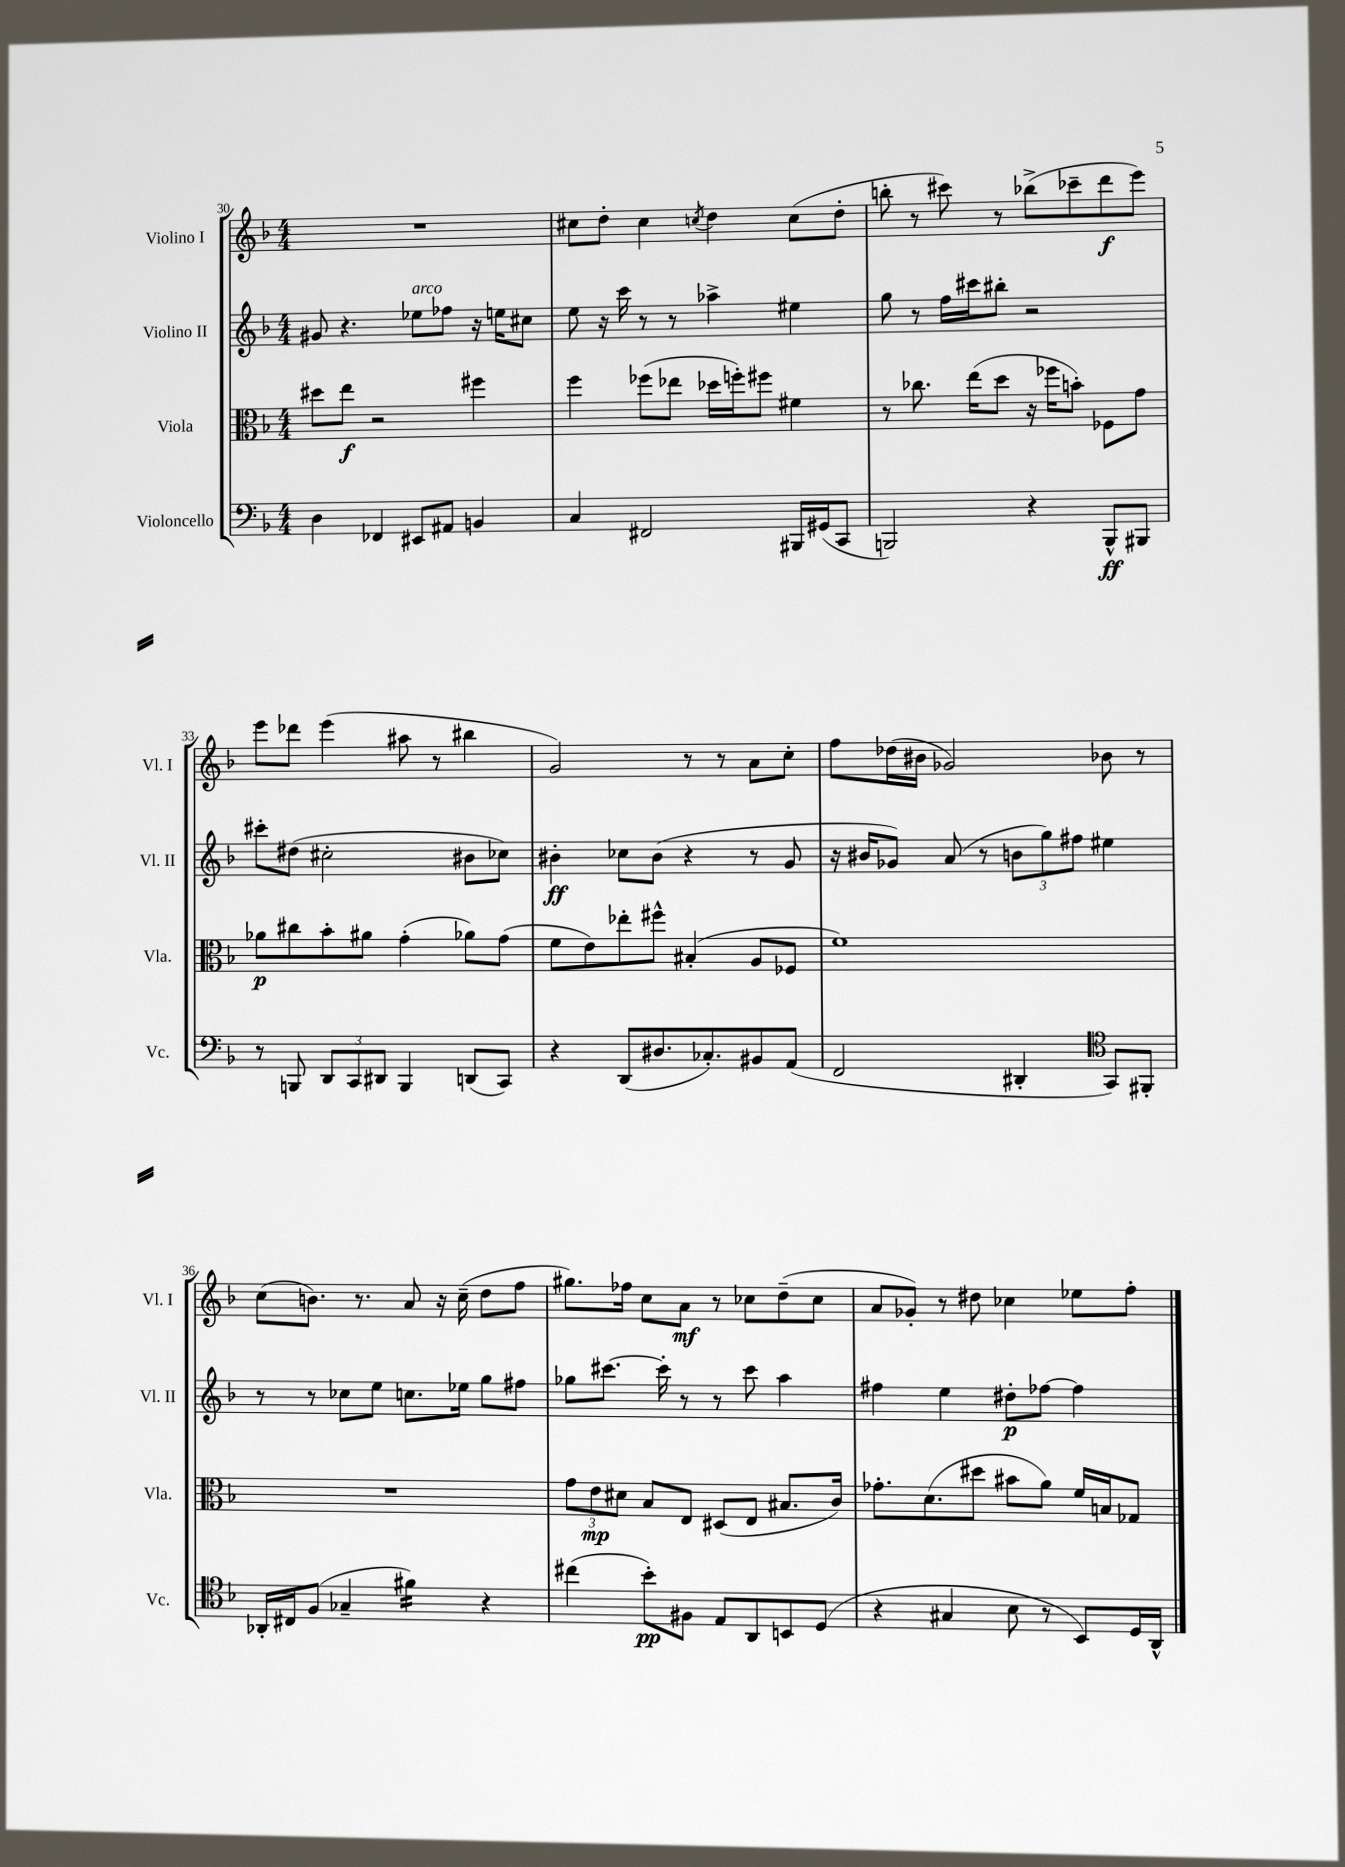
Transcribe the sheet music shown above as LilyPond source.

<<
\new StaffGroup <<
\new Staff = "s0" \with { instrumentName = "Violino I" shortInstrumentName = "Vl. I" } {
    \clef treble \key f \major \numericTimeSignature \time 4/4
    R1 |
    cis''8 d''8-. cis''4 \acciaccatura { c''8 } d''4 c''8( d''8-. |
    b''8-. r8 cis'''8) r8 bes''8->( ces'''8-- d'''8\f e'''8) |
    e'''8 des'''8 e'''4( ais''8 r8 bis''4 |
    g'2) r8 r8 a'8 c''8-. |
    f''8 des''16( bis'16 ges'2) bes'8 r8 |
    c''8( b'8.) r8. a'8 r16 c''16--( d''8 f''8 |
    gis''8.) fes''16 c''8 a'8\mf r8 ces''8 d''8--( ces''8 |
    a'8 ges'8-.) r8 dis''8 ces''4 ees''8 f''8-. \bar "|." |
}
\new Staff = "s1" \with { instrumentName = "Violino II" shortInstrumentName = "Vl. II" } {
    \clef treble \key f \major \numericTimeSignature \time 4/4
    gis'8 r4. ees''8^\markup { \italic "arco" } fes''8 r16 e''16 cis''8 |
    e''8 r16 c'''16 r8 r8 aes''4-> eis''4 |
    g''8 r8 f''16 cis'''16 bis''8-. r2 |
    cis'''8-. dis''8( cis''2-. bis'8 ces''8) |
    bis'4-.\ff ces''8 bis'8( r4 r8 g'8 |
    r16 bis'16 ges'8) a'8( r8 \tuplet 3/2 { b'8 g''8) fis''8 } eis''4 |
    r8 r8 ces''8 e''8 c''8. ees''16 g''8 fis''8 |
    ges''8 cis'''8.~ cis'''16-. r8 r8 cis'''8 a''4 |
    fis''4 e''4 dis''8-.\p fes''8~ fes''4 \bar "|." |
}
\new Staff = "s2" \with { instrumentName = "Viola" shortInstrumentName = "Vla." } {
    \clef alto \key f \major \numericTimeSignature \time 4/4
    dis''8 e''8\f r2 fis''4 |
    f''4 fes''8( ees''8 des''16 f''16-.) fis''8 fis'4 |
    r8 ces''8. e''16( d''8 r16 fes''16 b'8-.) fes8 g'8 |
    aes'8\p cis''8 bes'8-. ais'8 g'4-.( aes'8) g'8( |
    f'8 e'8) ees''8-. fis''8-^ bis4-.( a8 fes8 |
    f'1) |
    R1 |
    \tuplet 3/2 { g'8 e'8\mp dis'8 } bes8 e8 dis8( e8 bis8. c'16) |
    ges'8.-. d'8.( dis''8 bis'8 a'8) f'16 b16 ges8 \bar "|." |
}
\new Staff = "s3" \with { instrumentName = "Violoncello" shortInstrumentName = "Vc." } {
    \clef bass \key f \major \numericTimeSignature \time 4/4
    d4 fes,4 eis,8 ais,8 b,4 |
    c4 fis,2 bis,,16 gis,16( c,8 |
    b,,2) r4 b,,8-^\ff bis,,8 |
    r8 b,,8 \tuplet 3/2 { d,8 c,8 dis,8 } b,,4 d,8( c,8) |
    r4 d,8( dis8. ces8.-.) bis,8 a,8( |
    f,2 dis,4-. \clef tenor g,8) fis,8-. |
    aes,16-. cis16 f8( ges4-- fis'4:16) r4 |
    cis''4( bes'8-.\pp) fis8 e8 a,8 b,8 d8( |
    r4 gis4 bes8 r8 bes,8) d16 a,16-^ \bar "|." |
}
>>
>>
\layout { \context { \Score currentBarNumber = #30 } }
